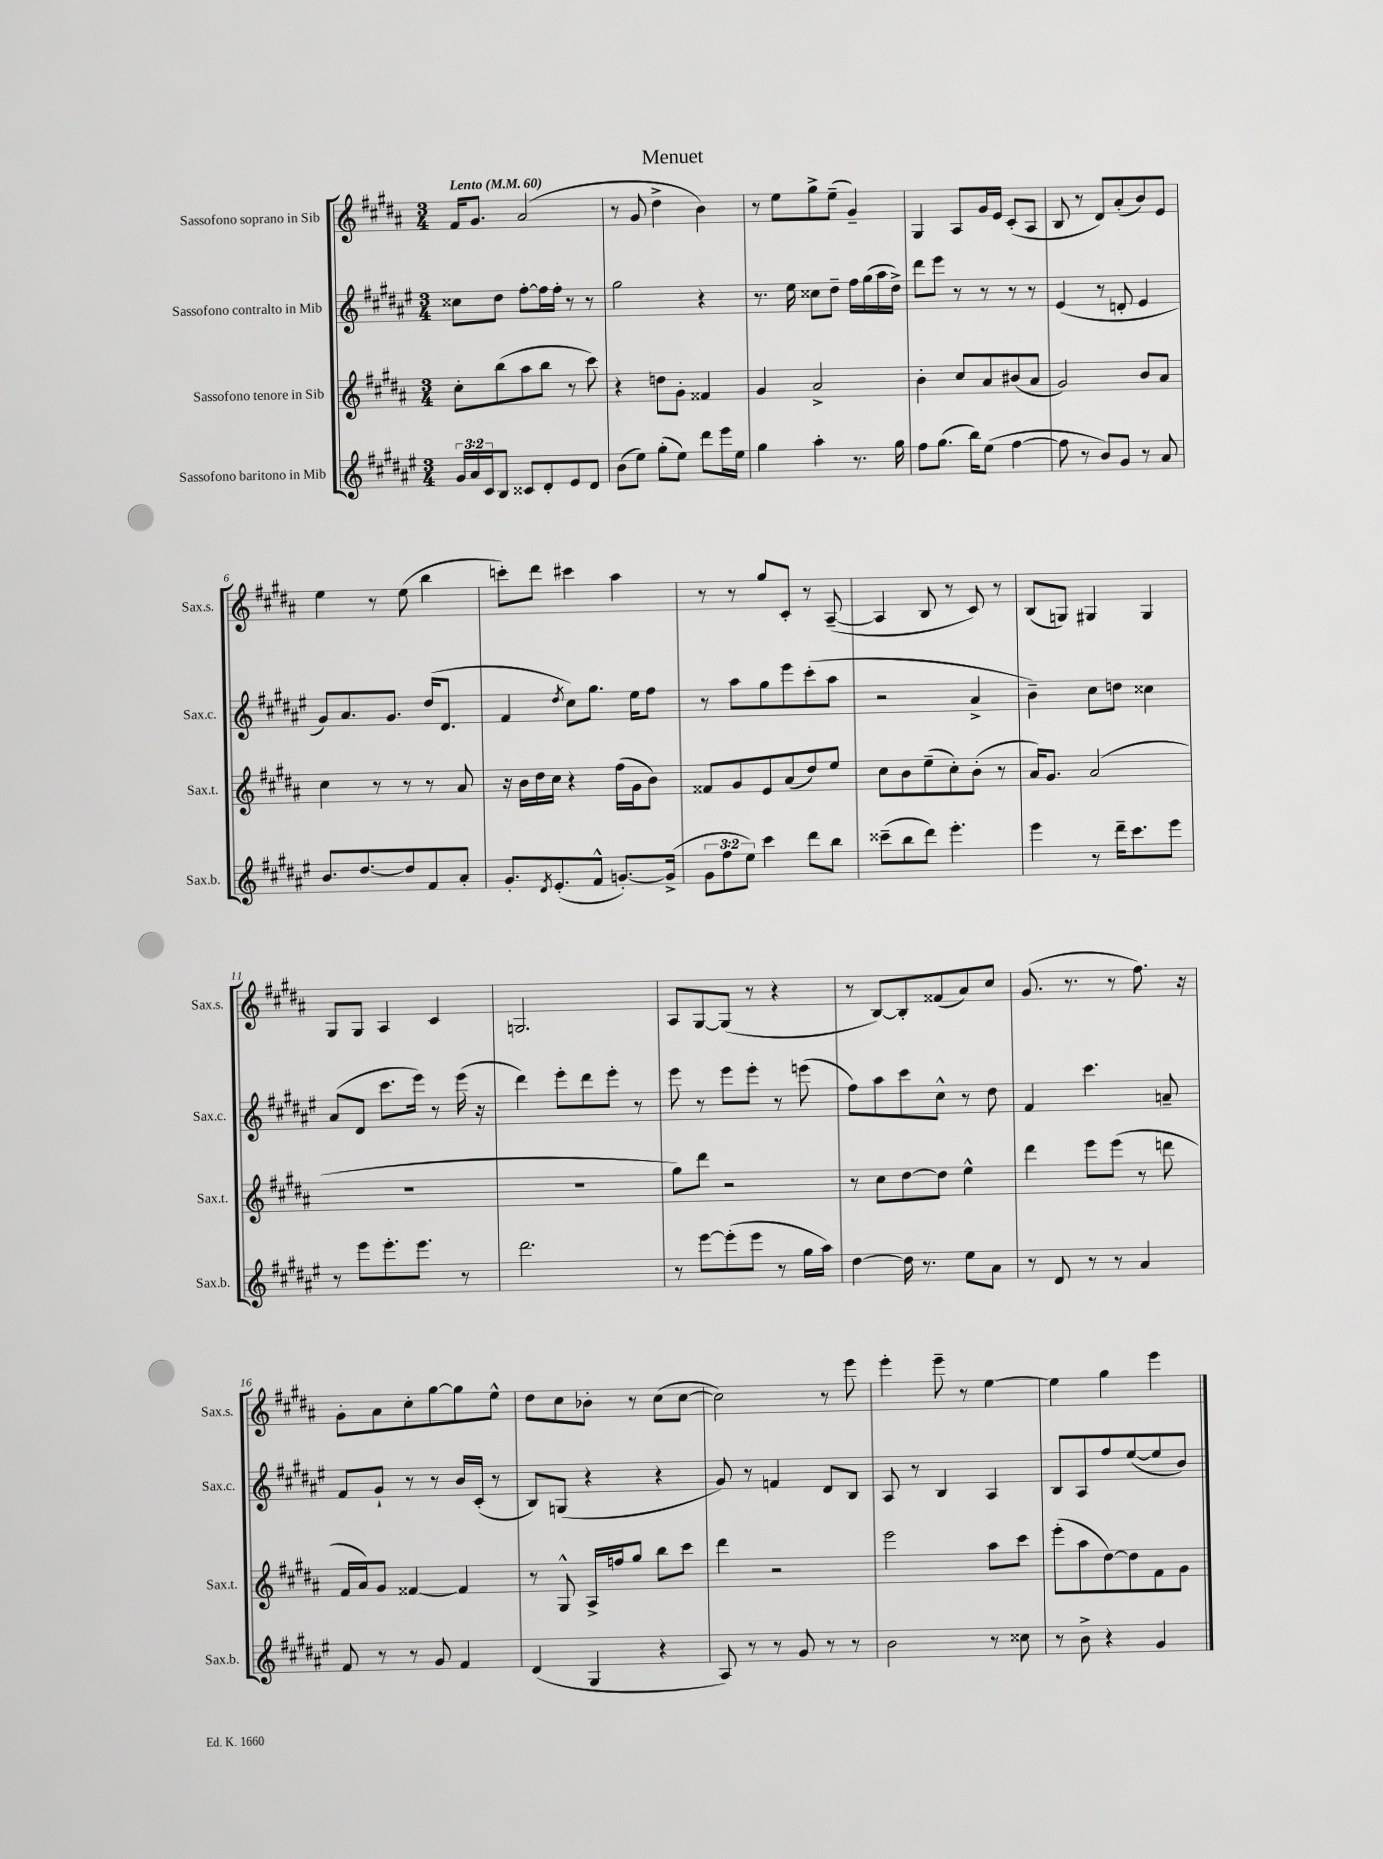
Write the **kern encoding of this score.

**kern	**kern	**kern	**kern
*part4	*part3	*part2	*part1
*staff4	*staff3	*staff2	*staff1
*I"Sassofono baritono in Mib	*I"Sassofono tenore in Sib	*I"Sassofono contralto in Mib	*I"Sassofono soprano in Sib
*I'Sax.b.	*I'Sax.t.	*I'Sax.c.	*I'Sax.s.
*clefG2	*clefG2	*clefG2	*clefG2
*k[f#c#g#d#a#e#]	*k[f#c#g#d#a#]	*k[f#c#g#d#a#e#]	*k[f#c#g#d#a#]
*M3/4	*M3/4	*M3/4	*M3/4
*MM60	*MM60	*MM60	*MM60
=1	=1	=1	=1
!	!	!	!LO:TX:a:B:t=Lento
24g#/LL	8cc#'\L	8cc##X\L	16f#/KL
24a#/	.	.	.
.	.	.	8.g#/J
24c#/J	.	.	.
8B/J	(8bb\	8dd#\J	.
8c##X/L	8aa#\	[8ff#'\L	(2a#/
8d#'/	8bb\J	16ff#\L]	.
.	.	16ff#'\JJ	.
8e#/	8r	8r	.
8d#/J	8ccc#\)	8r	.
=2	=2	=2	=2
(8b\L	4r	2gg#\	8r
8ee#\J)	.	.	8g#/
(8gg#'\L	8ddn\L	.	4dd#^\
8ee#\J)	8g#'\J	.	.
8ddd#\L	4f##X/	4r	4b\)
16eee#\L	.	.	.
16ee#\JJ	.	.	.
=3	=3	=3	=3
4gg#\	4g#/	8.r	8r
.	.	.	8ee\L
.	.	16ee#\	.
4aa#'\	2a#^/	8cc##X\L	8gg#^\
.	.	8dd#~\J	(8ee~\J
8.r	.	16ff#\LL	4g#~/)
.	.	(16gg#\	.
.	.	16aa#\	.
16gg#\	.	16dd#^\JJ)	.
=4	=4	=4	=4
8ff#\L	4b'\	8ddd#\L	4G#/
(8.gg#\J	.	8eee#\J	.
.	8cc#/L	8r	8A#/L
16bb\KL)	.	.	.
(8ee#\J	8a#/	8r	16g#/L
.	.	.	16e/JJ
[4ff#\	(8b#X/	8r	(8c#'/L
.	8a#/J	8r	8A#/J
=5	=5	=5	=5
8ff#\]	2g#/)	(4e#/	8B/
8r	.	.	8r
8b/L)	.	8r	8d#/L)
8g#/J	.	8dn'/	(8a#'/
8r	8b/L	4e#/	8b/)
8a#/	8a#/J	.	8e/J
!!LO:LB:g=z
=6	=6	=6	=6
8.b/L	4cc#\	8g#/L)	4ee\
.	.	8.a#/	.
[8.dd#/	.	.	.
.	8r	.	8r
.	.	8.g#/J	.
8dd#/]	8r	.	(8ee\
8f#/	8r	(16dd#/KL	4bb\
.	.	8.d#/J	.
8a#'/J	8a#/	.	.
=7	=7	=7	=7
8.g#'/L	16r	4f#/	8cccn'\L)
.	16b\LL	.	.
.	16dd#\	.	8ddd#\J
8qd#/	.	.	.
(8.e#'/	16cc#\JJ	.	.
.	.	8qdd#/	.
.	4r	8cc#\L)	4ccc#X\
8f#^^/J	.	8.gg#\J	.
[8.gn'/L)	(16ff#\LL	.	4aa#\
.	16g#\J	16ee#\KL	.
.	8b\J)	8ff#\J	.
(16g^/Jk]	.	.	.
=8	=8	=8	=8
12g#\L	8f##X/L	8r	8r
12ff#\	.	.	.
.	8g#/	8aa#\L	8r
12ee#\J)	.	.	.
4ccc#\	8e/	8gg#\	8gg#/L
.	(8a#/	8eee#\	8c#'/J
8ddd#\L	8dd#/)	(8ccc#'\	8r
8bb\J	8ee/J	8aa#\J	([8A#~/
=9	=9	=9	=9
(8ccc##X~\L	8cc#\L	2r	4A#/]
8bb\	8b\	.	.
8ddd#\J)	(8ee~\	.	8B/
4.eee#'\	8cc#'\)	.	8r
.	(8b'\J	4a#^/	8c#/)
.	8r	.	8r
=10	=10	=10	=10
4eee#\	16a#/KL)	4b~\)	(8B/L
.	8.g#/J	.	.
.	.	.	8Gn/J)
8r	(2a#/	8cc#\L	4G#X/
16ddd#~\KL	.	8ddn\J	.
8.ccc#\	.	.	.
.	.	4cc##X\	4G#/
8eee#\J	.	.	.
!!LO:LB:g=z
=11	=11	=11	=11
8r	2.r	(8a#/L	8G#/L
8eee#\L	.	8d#/J	8G#/J
8.eee#'\	.	8.ccc#\L	4A#/
8.eee#\J	.	16eee#\Jk)	.
.	.	8r	4c#/
8r	.	(16eee#\	.
.	.	16r	.
=12	=12	=12	=12
2.ddd#\	2.r	4ddd#\)	2.Gn/
.	.	8eee#'\L	.
.	.	8ddd#\	.
.	.	8eee#'\J	.
.	.	8r	.
=13	=13	=13	=13
8r	8gg#\L)	8eee#\	8A#/L
[8eee#\L	8ddd#\J	8r	[8G#/
(8eee#'\]	2r	8eee#\L	(8G#/J]
8eee#\J	.	8eee#'\J	8r
8r	.	8r	4r
16gg#\LL	.	(8eeen\	.
16aa#\JJ)	.	.	.
=14	=14	=14	=14
[4dd#\	8r	8ff#\L)	8r
.	8cc#\L	8aa#\	[8B/L)
16dd#\]	[8dd#\	8ccc#\	8B'/]
8.r	.	.	.
.	8dd#\J]	8cc#^^\J	(8f##X/
8ee#\L	4ee^^\	8r	8a#/)
8a#\J	.	8dd#\	8cc#/J
=15	=15	=15	=15
8r	4ddd#\	4f#/	(8.g#/
8d#/	.	.	.
.	.	.	8.r
8r	8eee\L	4.ccc#\	.
8r	(8eee\J	.	8r
4a#/	8r	.	8.ff#\)
.	8dddn\	8an~/	.
.	.	.	16r
!!LO:LB:g=z
=16	=16	=16	=16
8f#/	16f#/LL	8f#/L	8g#'\L
.	16a#/J)	.	.
8r	8g#/J	8g#`/J	8a#\
8r	[4f##X/	8r	8cc#'\
8g#/	.	8r	[8gg#\
4f#/	4f##/]	16b/LL	8gg#\]
.	.	(16c#'/JJ	.
.	.	8r	8ee^^\J
=17	=17	=17	=17
(4d#/	8r	8B/L)	8dd#\L
.	8G#^^/	(8Gn/J	8cc#\
4G#/	16A#^/LL	4r	8b-X'\J
.	16ffn/J	.	.
.	8gg#/J	.	8r
4r	8bb\L	4r	(8cc#\L
.	8ccc#\J	.	[8cc#\J
=18	=18	=18	=18
8A#/)	4ddd#\	8g#/)	2cc#\])
8r	.	8r	.
8r	2r	4fn/	.
8g#/	.	.	.
8r	.	8d#/L	8r
8r	.	8B/J	8eee\
=19	=19	=19	=19
2b\	2eee\	8A#/	4eee'\
.	.	8r	.
.	.	4B/	8eee~\
.	.	.	8r
8r	8aa#\L	4A#/	[4ee\
8cc##X\	8ccc#\J	.	.
=20	=20	=20	=20
8r	(8eee'\L	8B/L	4ee\]
8b^\	8aa#\	8A#/	.
4r	[8dd#\)	8ff#/	4gg#\
.	8dd#\]	([8ee#/	.
4g#/	8f#\	8ee#/]	4eee\
.	8g#\J	8b/J)	.
==	==	==	==
*-	*-	*-	*-
